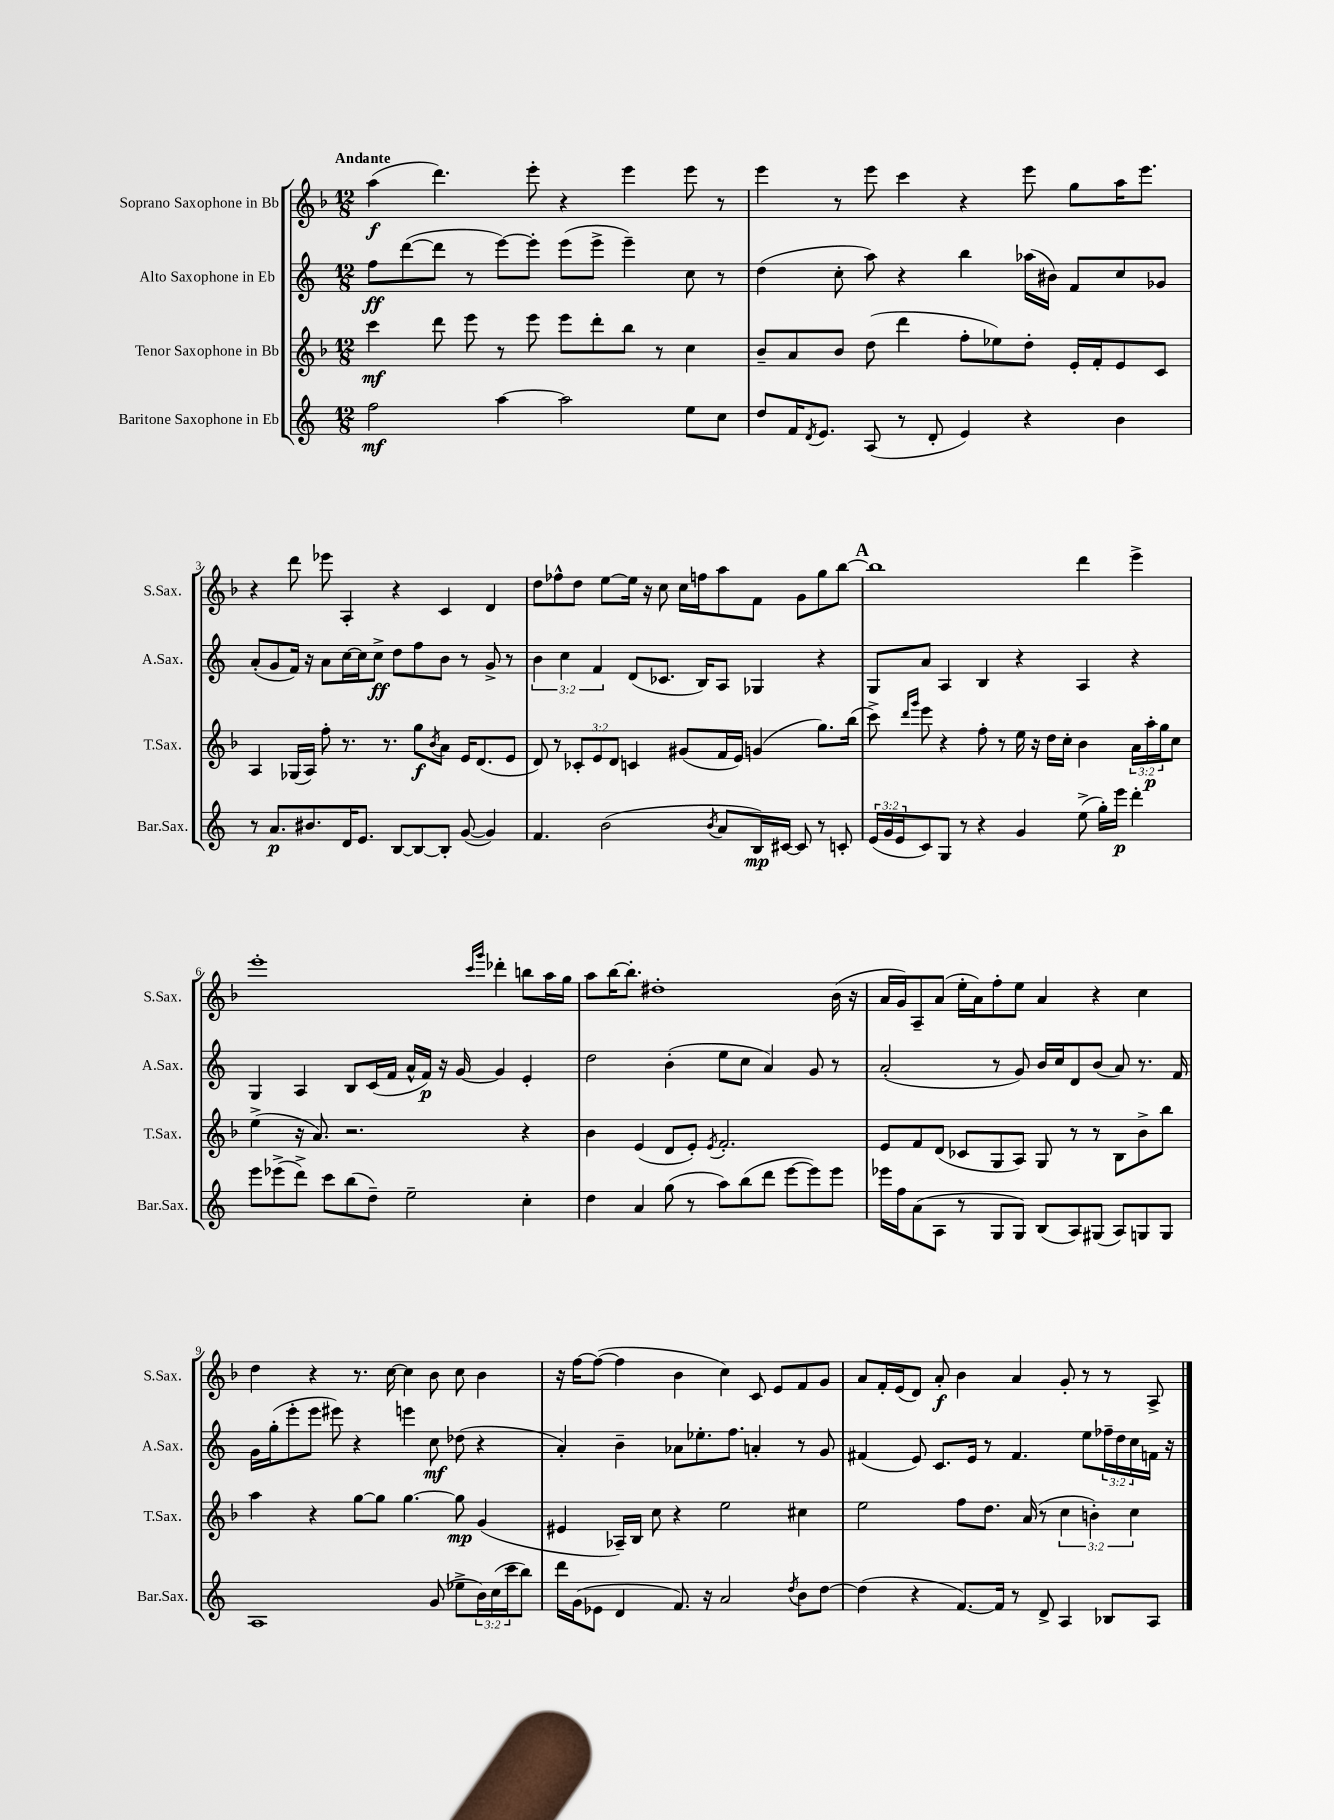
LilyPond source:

<<
\new StaffGroup <<
\new Staff = "s0" \with { instrumentName = "Soprano Saxophone in Bb" shortInstrumentName = "S.Sax." } {
    \clef treble \key f \major \numericTimeSignature \time 12/8 \tempo "Andante"
    a''4\f( d'''4.) e'''8-. r4 e'''4 e'''8 r8 |
    e'''4 r8 e'''8 c'''4 r4 e'''8 g''8 a''16 e'''8. |
    r4 d'''8 ees'''8 a4-. r4 c'4 d'4 |
    d''8 fes''8-^ d''8 e''8~ e''16 r16 c''8 c''16 f''16 a''8 f'8 g'8 g''8 bes''8~ |
    \mark \markup { \bold "A" } bes''1 d'''4 e'''4-> |
    e'''1-. \grace { c'''16 g'''16 } des'''4-. b''8 a''16 g''16 |
    a''8 bes''16~ bes''8.-. dis''1-. bes'16( r16 |
    a'16 g'16) a8-- a'8( e''16-. a'16) f''8-. e''8 a'4 r4 c''4 |
    d''4 r4 r8. c''16~ c''4 bes'8 c''8 bes'4 |
    r16 f''16~ f''8~( f''4 bes'4 c''4) c'8 e'8 f'8 g'8 |
    a'8 f'16-. e'16( d'8) a'8-.\f bes'4 a'4 g'8-. r8 r8 a8-> \bar "|." |
}
\new Staff = "s1" \with { instrumentName = "Alto Saxophone in Eb" shortInstrumentName = "A.Sax." } {
    \clef treble \key c \major \numericTimeSignature \time 12/8 \override Staff.TupletNumber.text = #tuplet-number::calc-fraction-text
    f''8\ff d'''8~( d'''8 r8 e'''8~) e'''8-. e'''8( e'''8-> e'''4--) c''8 r8 |
    d''4( c''8-. a''8) r4 b''4 aes''16( bis'16) f'8 c''8 ges'8 |
    a'8-.( g'8 f'16) r16 a'8 c''16~ c''16 c''8->\ff d''8 f''8 b'8 r8 g'8-> r8 |
    \tuplet 3/2 { b'4 c''4 f'4 } d'8( ces'8. b16) a8 ges4 r4 |
    \mark \markup { \bold "A" } g8 a'8 a4 b4 r4 a4 r4 |
    g4 a4 b8 c'16( f'16 a'16-^ f'16\p) r16 g'16~ g'4 e'4-. |
    d''2 b'4-.( e''8 c''8 a'4) g'8 r8 |
    a'2-.( r8 g'8) b'16 c''16 d'8 b'8( a'8) r8. f'16 |
    g'16 g''16-.( e'''8-. e'''8 eis'''8) r4 e'''4 c''8\mf des''8( r4 |
    a'4-.) b'4-- aes'8 ees''8.-. f''8. a'4-. r8 g'8 |
    fis'4( e'8) c'8. e'16 r8 fis'4. e''8 \tuplet 3/2 { fes''16-- d''16 c''16 } f'16 r16 \bar "|." |
}
\new Staff = "s2" \with { instrumentName = "Tenor Saxophone in Bb" shortInstrumentName = "T.Sax." } {
    \clef treble \key f \major \numericTimeSignature \time 12/8 \override Staff.TupletNumber.text = #tuplet-number::calc-fraction-text
    c'''4\mf d'''8 e'''8 r8 e'''8 e'''8 d'''8-. bes''8 r8 c''4 |
    bes'8-- a'8 bes'8 d''8( d'''4 f''8-. ees''8) d''8-. e'16-. f'16-. e'8 c'8 |
    a4 ges16( a16) f''8-. r8. r8. g''8\f \acciaccatura { bes'8 } a'8 e'16 d'8.( e'8 |
    d'8) r8 \tuplet 3/2 { ces'8-. e'8 d'8 } c'4 gis'8( f'16 e'16) g'4( g''8.) bes''16( |
    \mark \markup { \bold "A" } c'''8->) \grace { d'''16 g'''16 } e'''8 r4 f''8-. r8 e''16 r16 d''16 c''16-. bes'4 \tuplet 3/2 { a'16 a''16-.\p g''16 } c''8 |
    e''4->( r16 a'8.) r2. r4 |
    bes'4 e'4( d'8 e'8-.) \acciaccatura { e'8 } f'2.-. |
    e'8 f'8 d'8( ces'8 g8 a8) g8 r8 r8 bes8 bes'8-> bes''8 |
    a''4 r4 g''8~ g''8 g''4.~ g''8\mp g'4( |
    eis'4 aes16--) bes16 c''8 r4 e''2 cis''4 |
    e''2 f''8 d''8. a'16( r8 \tuplet 3/2 { c''4 b'4-.) c''4 } \bar "|." |
}
\new Staff = "s3" \with { instrumentName = "Baritone Saxophone in Eb" shortInstrumentName = "Bar.Sax." } {
    \clef treble \key c \major \numericTimeSignature \time 12/8 \override Staff.TupletNumber.text = #tuplet-number::calc-fraction-text
    f''2\mf a''4~ a''2 e''8 c''8 |
    d''8 f'16 \acciaccatura { d'8 } e'8. a8( r8 d'8-. e'4) r4 b'4 |
    r8 a'8.\p bis'8. d'16 e'8. b8~ b8~ b8-. g'8~( g'4) |
    f'4. b'2( \acciaccatura { b'8 } a'8 b16\mp) cis'16~ cis'8 r8 c'8-. |
    \mark \markup { \bold "A" } \tuplet 3/2 { e'16( g'16 e'16 } c'8) g8 r8 r4 g'4 e''8->( g''16-.) e'''16\p d'''4-. |
    e'''8 ees'''8->( d'''8->) c'''8 b''8( d''8--) e''2-- c''4-. |
    d''4 a'4 g''8( r8 a''8) b''8( d'''8 e'''8~ e'''8) e'''8 |
    ees'''16 f''16 a'8( a8 r8 g8 g8) b8( a8) gis8( a8) g8 g8 |
    a1 g'8( ees''8-> \tuplet 3/2 { b'16) c''16( c'''16 } b''8) |
    d'''16 g'16( ees'8 d'4 f'8.) r16 a'2 \acciaccatura { d''8 } b'8 d''8~ |
    d''4( r4 f'8.~) f'16 r8 d'8-> a4 bes8 a8 \bar "|." |
}
>>
>>
